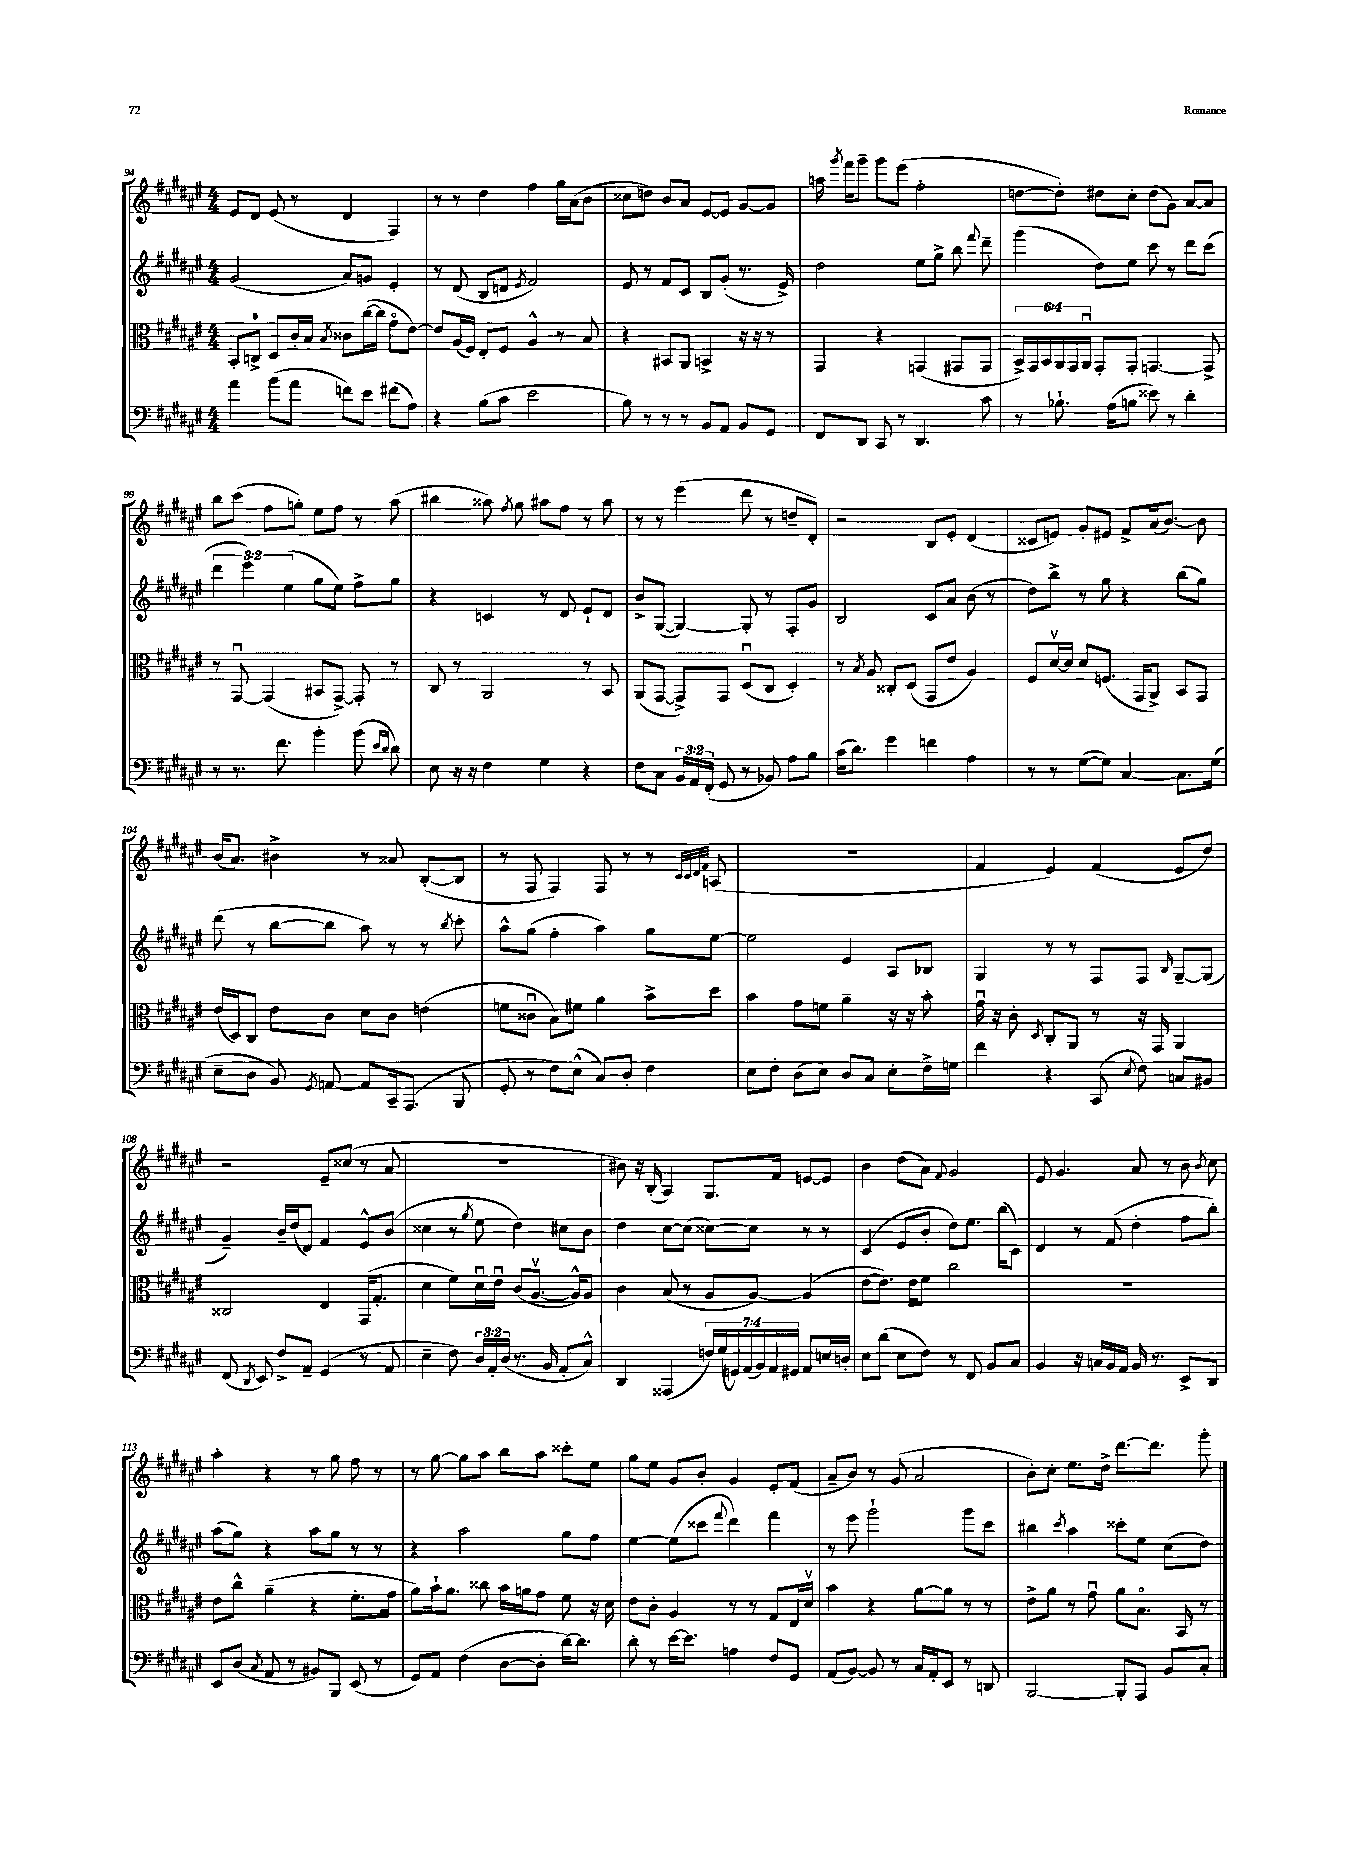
<<
\new StaffGroup <<
\new Staff = "s0" {
    \clef treble \key fis \major \numericTimeSignature \time 4/4
    \autoBeamOff eis'8[ dis'8] eis'8( r8 dis'4 fis4) |
    r8 r8 dis''4 fis''4 gis''16[ ais'16( b'8] |
    cisis''8[ d''8]) b'8[ ais'8] eis'8[~ eis'8] gis'8[~ gis'8] |
    a''16 \acciaccatura { gis'''8 } fis'''16[ gis'''8]-- gis'''8[ eis'''8]( fis''2-. |
    d''8[~ d''8]-.) dis''8[ cis''8]-. dis''8[( gis'8]) ais'8[~ ais'8] |
    b''8[ cis'''8]( fis''8[ g''8]-.) eis''8[ fis''8] r8 ais''8( |
    bis''4 aisis''8) \acciaccatura { fis''8 } gis''8 ais''8[ fis''8] r8 ais''8 |
    r8 r8 eis'''4( dis'''8 r8 d''8[-- dis'8]-.) |
    r2 b8[ eis'8]-. dis'4( |
    cisis'8[ e'8]) gis'8[-. eis'8] fis'8[-> ais'16( b'8.]~) b'8 |
    b'16[( ais'8.]) bis'4-> r8 aisis'8 b8[~-.( b8] |
    r8 fis8 fis4) fis8 r8 r8 \grace { cis'32[ cis'32 dis'32 fis'32] } a8( |
    R1 |
    fis'4 eis'4) fis'4( eis'8[ dis''8]) |
    r2 eis'8[-- cisis''8]( r8 ais'8 |
    R1 |
    bis'8) r16 b16-.( ais4) gis8.[ fis'16] e'8[~ e'8] |
    b'4 dis''8[( ais'8]) \appoggiatura { fis'8 } gis'2 |
    eis'8 gis'4. ais'8 r8 b'8 \acciaccatura { b'8 } cis''8 |
    ais''4-. r4 r8 gis''8 fis''8 r8 |
    r8 gis''8~ gis''8[ ais''8] b''8[ ais''8] cisis'''8[-. eis''8] |
    gis''8[ eis''8] gis'8[ b'8]-. gis'4 eis'8[-. fis'8]( |
    ais'8[-- b'8]) r8 gis'8( ais'2 |
    b'8[-.) cis''8]-. eis''8.[ dis''16]-> dis'''8.[~ dis'''8.] gis'''8-. \bar "|." |
}
\new Staff = "s1" {
    \clef treble \key fis \major \numericTimeSignature \time 4/4 \override Staff.TupletNumber.text = #tuplet-number::calc-fraction-text
    \autoBeamOff gis'2( ais'8[) g'8] eis'4-. |
    r8 dis'8( b8[ d'8] \acciaccatura { eis'8 } fis'2) |
    eis'8 r8 fis'8[ cis'8] b8[ gis'8]-.( r8. eis'16->) |
    dis''2 eis''8[ gis''8]-> b''8 \appoggiatura { fis'''8 } dis'''8-- |
    gis'''4( dis''8[) eis''8] cis'''8 r8 dis'''8[ cis'''8]( |
    \tuplet 3/2 { dis'''4 eis'''4) eis''4( } gis''8[ eis''8]) fis''8[-> gis''8] |
    r4 c'4 r8 dis'8 eis'8[-! dis'8] |
    b'8[-> gis8]~( gis4~) gis8-. r8 fis8[-. gis'8] |
    b2 cis'8[ ais'8] b'8( r8 |
    dis''8[) b''8]-> r8 gis''8 r4 b''8[( gis''8]) |
    dis'''8( r8 b''8[~ b''8] ais''8) r8 r8 \acciaccatura { b''8 } cis'''8-. |
    ais''8[-^ gis''8]( fis''4-. ais''4) gis''8[ eis''8]~ |
    eis''2 eis'4 ais8[ bes8] |
    gis4 r8 r8 fis8[ fis8] \grace { b16 } gis8[~-- gis8]( |
    gis'4--) b'16[-- dis''16( dis'8]) fis'4 eis'8[-^ b'8]( |
    cisis''4 r8 \acciaccatura { gis''8 } eis''8 dis''4) cis''8[ b'8] |
    dis''4 cis''8[~ cis''8]( cisis''8[~) cisis''8] r8 r8 |
    cis'4( eis'8[ b'8]-. dis''8[) eis''8.] b''16[( cis'8]) |
    dis'4 r8 fis'8( dis''4-. fis''8[ b''8]-.) |
    ais''8[( gis''8]) r4 ais''8[ gis''8] r8 r8 |
    r4 ais''2 gis''8[ fis''8] |
    eis''4~ eis''8[( cisis'''8] \appoggiatura { fis'''8 } dis'''4) fis'''4 |
    r8 eis'''8 gis'''2-! gis'''8[ cis'''8] |
    bis''4 \acciaccatura { cis'''8 } ais''4 cisis'''8[-. eis''8] cis''8[( dis''8]) \bar "|." |
}
\new Staff = "s2" {
    \clef alto \key fis \major \numericTimeSignature \time 4/4 \override Staff.TupletNumber.text = #tuplet-number::calc-fraction-text
    \autoBeamOff b,8[-. c8]-0-> dis8[ cis'16-. b16] \acciaccatura { b8 } cisis'8[ cis''16~( cis''16] gis'8[\flageolet eis'8]~) |
    eis'8[ ais16( fis16]) eis8[-. fis8] ais4-^ r8 b8 |
    r4 bis,8[ ais,8] b,4-> r16 r16 r8 |
    gis,4 r4 g,4( gis,8[ gis,8] |
    \tuplet 6/4 { b,16[->) gis,16 b,16 ais,16 gis,16 ais,16]\downbow } gis,8[-. gis,8]-. g,4.~ g,8-> |
    r8 gis,8~\downbow gis,4( bis,8[ gis,8]~->) gis,8-. r8 |
    cis8 r8 ais,2 r8 b,8 |
    ais,8[( gis,8]~ gis,8[->) gis,8] dis8[\downbow( cis8] dis4-.) |
    r8 \acciaccatura { b8 } ais8 cisis8[-. dis8]( gis,8[ eis'8] ais4) |
    fis8[ dis'16~\upbow dis'16] dis'8[ f8.]( gis,16[ ais,8]->) b,8[ gis,8] |
    eis'16[( dis16) cis8] eis'8[ cis'8] dis'8[ cis'8] e'4( |
    f'8[ cisis'8]\downbow b8[) fis'8] ais'4 b'8[-> dis''8] |
    b'4 gis'8[ f'8] ais'4-- r16 r16 b'8-. |
    gis'16\downbow r16 cis'8-. \acciaccatura { dis8 } cis8[-. ais,8] r8 r16 gis,16 ais,4 |
    cisis2 eis4 gis,16[( gis8.]-. |
    dis'4 fis'8[) dis'16\downbow eis'16]\downbow cis'8[( ais8.]~\upbow ais16[-^) ais8] |
    cis'4 b8( r8 ais8[ ais8]~) ais4( |
    eis'8[~ eis'8.]) eis'16[ fis'8] cis''2 |
    R1 |
    eis'8[ cis''8]-^ ais'4--( r4 fis'8.[-. gis'16] |
    ais'8[) b'16-! ais'8.] cisis''8 b'16[ a'16 gis'8] fis'8 r16 dis'16 |
    eis'8[ cis'8]-. ais4 r8 r8 gis8[ eis16 dis'16]\upbow |
    b'4 r4 ais'8[~ ais'8] r8 r8 |
    eis'8[-> ais'8] r8 gis'8\downbow ais'8[ b8.]\flageolet b,16 r8 \bar "|." |
}
\new Staff = "s3" {
    \clef bass \key fis \major \numericTimeSignature \time 4/4 \override Staff.TupletNumber.text = #tuplet-number::calc-fraction-text
    \autoBeamOff ais'4 b'8[( ais'8] f'8[) eis'8] fis'8[( ais8]) |
    r4 b8[( cis'8] eis'2 |
    b8) r8 r8 r8 b,8[ ais,8] b,8[ gis,8] |
    fis,8[ dis,8] cis,8 r8 dis,4. cis'8 |
    r8 bes8.-! ais16[( b8] eisis'8) r8 dis'4-. |
    r8 r8. fis'8. b'4-. b'8( \grace { eis'16[ dis'16] } dis'8) |
    eis8 r16 r16 fis4 gis4 r4 |
    fis8[ cis8] \tuplet 3/2 { b,16[ ais,16 fis,16]-.( } gis,8 r8 bes,8) ais8[ b8] |
    cis'16[( dis'8.]) gis'4 f'4 ais4 |
    r8 r8 gis8[~( gis8]) cis4~ cis8.[ gis16]( |
    eis8[-- dis8] b,8) \acciaccatura { gis,8 } a,8~ a,8[ cis,16-- ais,,8.]( b,,8 |
    gis,8-. r8 fis8[) eis8]-^( cis8[) dis8]-. fis4 |
    eis8[ fis8]-. dis8[( eis8]) dis8[ cis8] eis8[-. fis16-> g16] |
    fis'4 r4 cis,8( \acciaccatura { eis8 } fis8) c8[ bis,8] |
    fis,8( \acciaccatura { dis,8 } eis,8) fis8[-> ais,8]-- gis,4( r8 ais,8 |
    eis4-- fis8) \tuplet 3/2 { dis16[ ais,16-. dis16]( } r8. b,16 ais,8[-. cis8]-^) |
    dis,4 aisis,,4( \tuplet 7/4 { f16[) gis16( g,16) ais,16( b,16) ais,16 gis,16] } ais,8[ e16 d16]-. |
    eis8[ dis'8]( eis8[ fis8]) r8 fis,8 b,8[ cis8] |
    b,4 r16 c16[ b,16 ais,16] b,16 r8. eis,8[-> dis,8] |
    eis,8[ dis8]( \acciaccatura { cis8 } ais,8 r8 bis,8[) b,,8] eis,8( r8 |
    gis,8[) ais,8] fis4( dis8[~ dis8]-. dis'16[~) dis'8.] |
    dis'8-. r8 eis'16[~ eis'8.] a4 fis8[ gis,8] |
    ais,8[( b,8]~) b,8 r8 cis16[ ais,16-. eis,8] r8 d,8 |
    b,,2~ b,,8[-. ais,,8] b,8[ cis8]-. \bar "|." |
}
>>
>>
\layout { \context { \Score currentBarNumber = #94 } }
